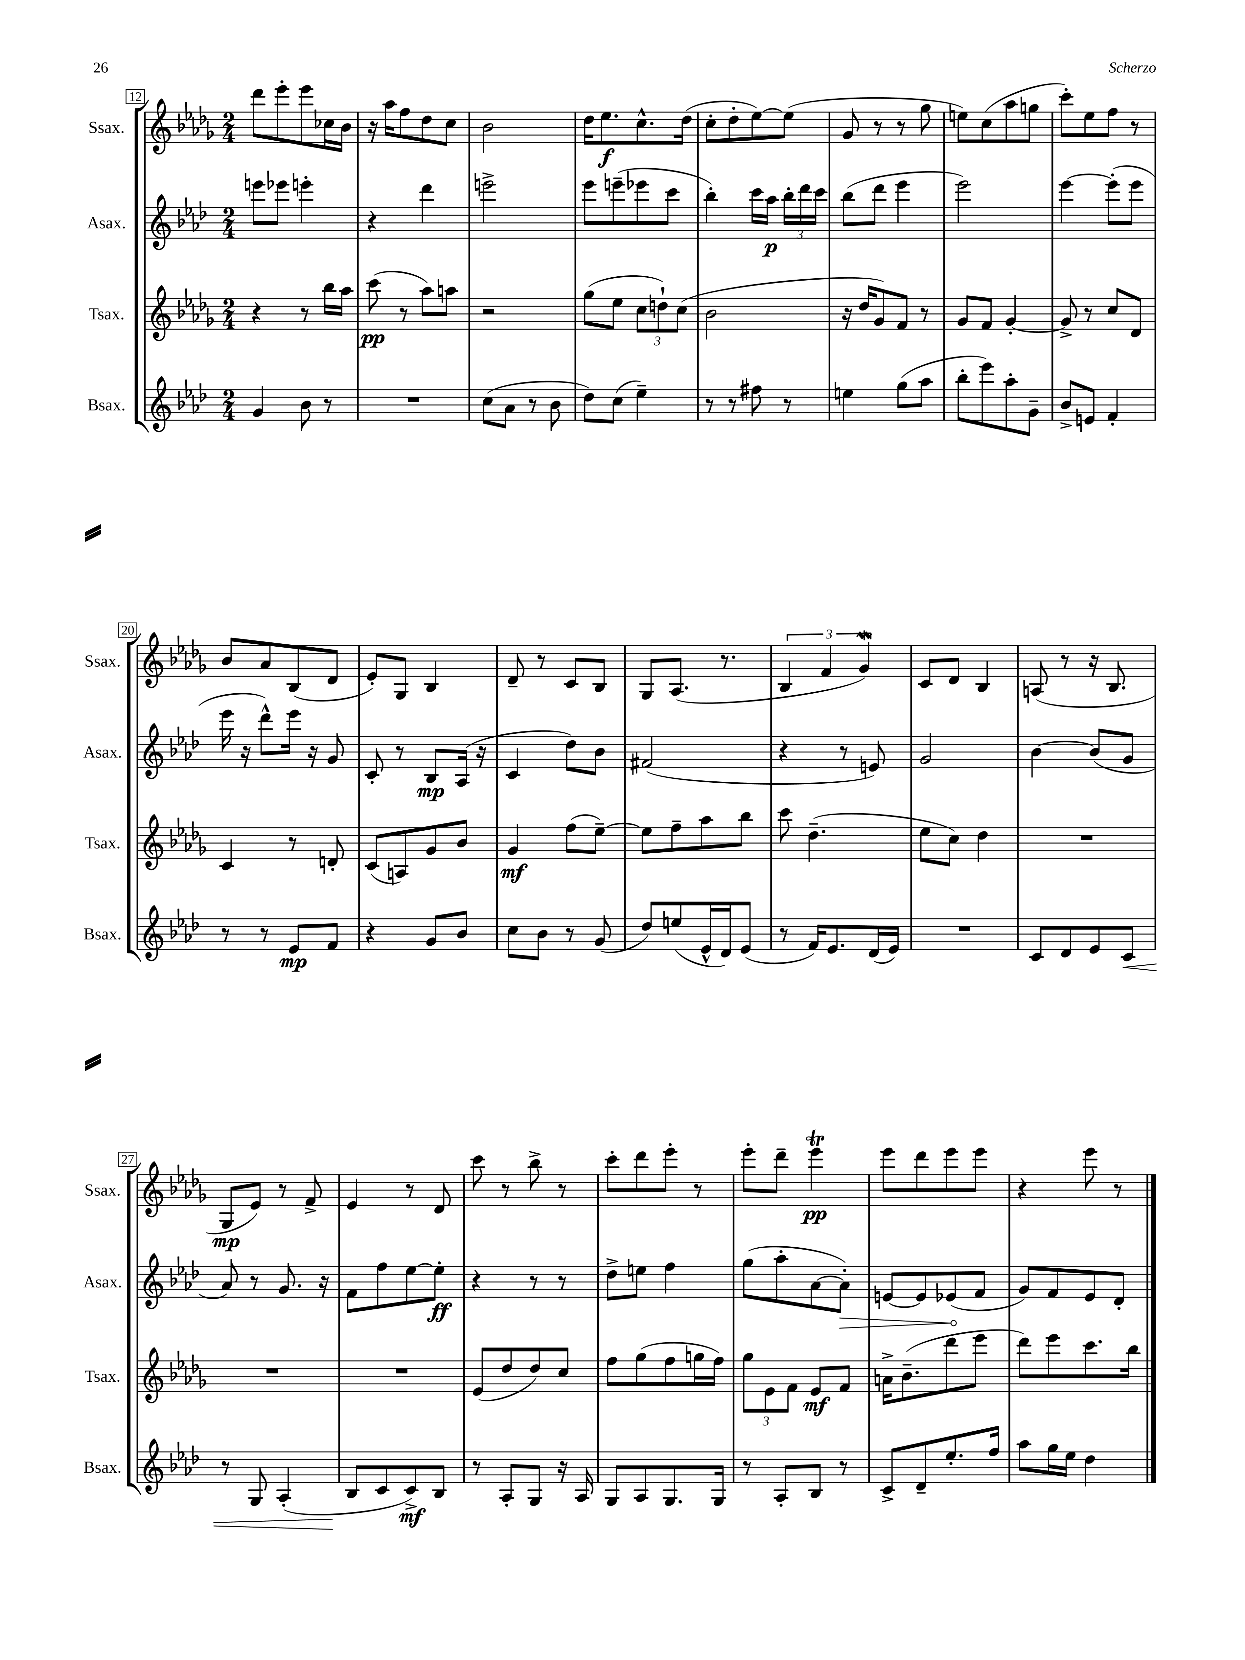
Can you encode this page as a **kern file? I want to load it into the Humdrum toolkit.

**kern	**dynam	**kern	**dynam	**kern	**dynam	**kern	**dynam
*part4	*part4	*part3	*part3	*part2	*part2	*part1	*part1
*staff4	*staff4	*staff3	*staff3	*staff2	*staff2	*staff1	*staff1
*I"Bsax.	*	*I"Tsax.	*	*I"Asax.	*	*I"Ssax.	*
*I'Bsax.	*	*I'Tsax.	*	*I'Asax.	*	*I'Ssax.	*
*clefG2	*	*clefG2	*	*clefG2	*	*clefG2	*
*k[b-e-a-d-]	*	*k[b-e-a-d-g-]	*	*k[b-e-a-d-]	*	*k[b-e-a-d-g-]	*
*M2/4	*	*M2/4	*	*M2/4	*	*M2/4	*
=12	=12	=12	=12	=12	=12	=12	=12
4g/	.	4r	.	8eeen\L	.	8ddd-\L	.
.	.	.	.	8eee-X\J	.	8eee-'\	.
8b-\	.	8r	.	4eeen'\	.	8eee-\	.
8r	.	16bb-\LL	.	.	.	16cc-X\L	.
.	.	16aa-\JJ	.	.	.	16b-\JJ	.
=13	=13	=13	=13	=13	=13	=13	=13
2r	.	(8ccc\	pp	4r	.	16r	.
.	.	.	.	.	.	16aa-\KL	.
.	.	8r	.	.	.	8ff\	.
.	.	8aa-\L)	.	4ddd-\	.	8dd-\	.
.	.	8aan\J	.	.	.	8cc\J	.
=14	=14	=14	=14	=14	=14	=14	=14
(8cc\L	.	2r	.	2eeen^\	.	2b-\	.
8a-\J	.	.	.	.	.	.	.
8r	.	.	.	.	.	.	.
8b-\	.	.	.	.	.	.	.
=15	=15	=15	=15	=15	=15	=15	=15
8dd-\L)	.	(8gg-\L	.	8eee-\L	.	16dd-\KL	.
.	.	.	.	.	.	8.ee-\	f
(8cc\J	.	8ee-\J	.	(8eeen~\	.	.	.
4ee-~\)	.	12cc\L	.	8eee-X\	.	8.cc^^\	.
.	.	12ddn`\)	.	.	.	.	.
.	.	.	.	8ccc\J	.	.	.
.	.	(12cc\J	.	.	.	.	.
.	.	.	.	.	.	(16dd-\Jk	.
=16	=16	=16	=16	=16	=16	=16	=16
8r	.	2b-\	.	4bb-'\)	.	8cc'\L	.
8r	.	.	.	.	.	8dd-'\	.
8ff#X\	.	.	.	16ccc\LL	.	[8ee-\)	.
.	.	.	.	16aa-\JJ	p	.	.
8r	.	.	.	24bb-'\LL	.	(8ee-\J]	.
.	.	.	.	24ddd-\	.	.	.
.	.	.	.	24ccc\JJ	.	.	.
=17	=17	=17	=17	=17	=17	=17	=17
4een\	.	16r	.	(8bb-\L	.	8g-/	.
.	.	16dd-/KL	.	.	.	.	.
.	.	8g-/)	.	8ddd-\J	.	8r	.
(8gg\L	.	8f/J	.	4eee-\	.	8r	.
8aa-\J	.	8r	.	.	.	8gg-\	.
=18	=18	=18	=18	=18	=18	=18	=18
8bb-'\L	.	8g-/L	.	2eee-\)	.	8een\L)	.
8eee-\)	.	8f/J	.	.	.	(8cc\	.
8aa-'\	.	[4g-'/	.	.	.	8aa-\	.
8g~\J	.	.	.	.	.	8ggn\J	.
=19	=19	=19	=19	=19	=19	=19	=19
8b-^/L	.	8g-^/]	.	[4eee-\	.	8ccc'\L)	.
8en/J	.	8r	.	.	.	8ee-\	.
4f'/	.	8cc/L	.	(8eee-'\L]	.	8ff\J	.
.	.	8d-/J	.	8eee-\J	.	8r	.
!!LO:LB:g=z
=20	=20	=20	=20	=20	=20	=20	=20
8r	.	4c/	.	16eee-\	.	8b-/L	.
.	.	.	.	16r	.	.	.
8r	.	.	.	8ddd-^^\L)	.	8a-/	.
8e-/L	mp	8r	.	16eee-\Jk	.	(8B-/	.
.	.	.	.	16r	.	.	.
8f/J	.	8dn'/	.	8g/	.	8d-/J	.
=21	=21	=21	=21	=21	=21	=21	=21
4r	.	(8c/L	.	8c'/	.	8e-'/L)	.
.	.	8An/)	.	8r	.	8G-/J	.
8g/L	.	8g-/	.	8B-/L	mp	4B-/	.
8b-/J	.	8b-/J	.	(16A-/Jk	.	.	.
.	.	.	.	16r	.	.	.
=22	=22	=22	=22	=22	=22	=22	=22
8cc\L	.	4g-/	mf	4c/	.	8d-~/	.
8b-\J	.	.	.	.	.	8r	.
8r	.	(8ff\L	.	8dd-\L)	.	8c/L	.
(8g/	.	[8ee-~\J)	.	8b-\J	.	8B-/J	.
=23	=23	=23	=23	=23	=23	=23	=23
8dd-/L)	.	8ee-\L]	.	(2f#X/	.	8G-/L	.
(8een/	.	8ff~\	.	.	.	(8.A-/J	.
16e-^^/L	.	8aa-\	.	.	.	.	.
16d-/J)	.	.	.	.	.	8.r	.
(8e-/J	.	8bb-\J	.	.	.	.	.
=24	=24	=24	=24	=24	=24	=24	=24
8r	.	8ccc\	.	4r	.	6B-/	.
16f/KL)	.	(4.dd-~\	.	.	.	.	.
.	.	.	.	.	.	6f/	.
8.e-/	.	.	.	.	.	.	.
.	.	.	.	8r	.	.	.
.	.	.	.	.	.	6g-w/)	.
(16d-/L	.	.	.	8en/)	.	.	.
16e-/JJ)	.	.	.	.	.	.	.
=25	=25	=25	=25	=25	=25	=25	=25
2r	.	8ee-\L	.	2g/	.	8c/L	.
.	.	8cc\J)	.	.	.	8d-/J	.
.	.	4dd-\	.	.	.	4B-/	.
=26	=26	=26	=26	=26	=26	=26	=26
8c/L	.	2r	.	[4b-\	.	(8An/	.
8d-/	.	.	.	.	.	8r	.
8e-/	.	.	.	(8b-/L]	.	16r	.
.	.	.	.	.	.	8.B-/	.
!	!LO:HP:b	!	!	!	!	!	!
8c/J	<	.	.	8g/J	.	.	.
!!LO:LB:g=z
=27	=27	=27	=27	=27	=27	=27	=27
8r	.	2r	.	8a-/)	.	8G-/L	mp
8G/	.	.	.	8r	.	8e-/J)	.
(4A-'/	.	.	.	8.g/	.	8r	.
.	.	.	.	.	.	8f^/	.
.	.	.	.	16r	.	.	.
=28	=28	=28	=28	=28	=28	=28	=28
8B-/L	.	2r	.	8f\L	.	4e-/	.
8c/	[	.	.	8ff\	.	.	.
8c^/)	mf	.	.	[8ee-\	.	8r	.
8B-/J	.	.	.	8ee-'\J]	ff	8d-/	.
=29	=29	=29	=29	=29	=29	=29	=29
8r	.	(8e-/L	.	4r	.	8ccc\	.
8A-'/L	.	8dd-/	.	.	.	8r	.
8G/J	.	8dd-/)	.	8r	.	8bb-^\	.
16r	.	8cc/J	.	8r	.	8r	.
16A-/	.	.	.	.	.	.	.
=30	=30	=30	=30	=30	=30	=30	=30
8G/L	.	8ff\L	.	8dd-^\L	.	8ccc'\L	.
8A-/	.	(8gg-\	.	8een\J	.	8ddd-\	.
8.G/	.	8ff\	.	4ff\	.	8eee-'\J	.
.	.	16ggn\L	.	.	.	8r	.
16G/Jk	.	16ff\JJ)	.	.	.	.	.
=31	=31	=31	=31	=31	=31	=31	=31
8r	.	12gg-\L	.	(8gg\L	.	8eee-'\L	.
.	.	12e-\	.	.	.	.	.
8A-'/L	.	.	.	8aa-'\	.	8ddd-~\J	.
.	.	12f\J	.	.	.	.	.
8B-/J	.	8e-/L	mf	[8a-\	.	4eee-T\	pp
!	!	!	!	!	!LO:HP:b	!	!
8r	.	8f/J	.	8a-'\J])	>	.	.
=32	=32	=32	=32	=32	=32	=32	=32
8c^/L	.	16an^\KL	.	[8en/L	.	8eee-\L	.
.	.	(8.b-~\	.	.	.	.	.
8d-~/	.	.	.	8e/]	.	8ddd-\	.
8.ee-'/	.	8ddd-\	.	(8e-X/	.	8eee-\	.
.	.	8eee-\J	.	8f/J	]	8eee-\J	.
16ff/Jk	.	.	.	.	.	.	.
=33	=33	=33	=33	=33	=33	=33	=33
8aa-\L	.	8ddd-\L)	.	8g/L)	.	4r	.
16gg\L	.	8eee-\	.	8f/	.	.	.
16ee-\JJ	.	.	.	.	.	.	.
4dd-\	.	8.ccc\	.	8e-/	.	8eee-\	.
.	.	.	.	8d-'/J	.	8r	.
.	.	16bb-\Jk	.	.	.	.	.
==	==	==	==	==	==	==	==
*-	*-	*-	*-	*-	*-	*-	*-
